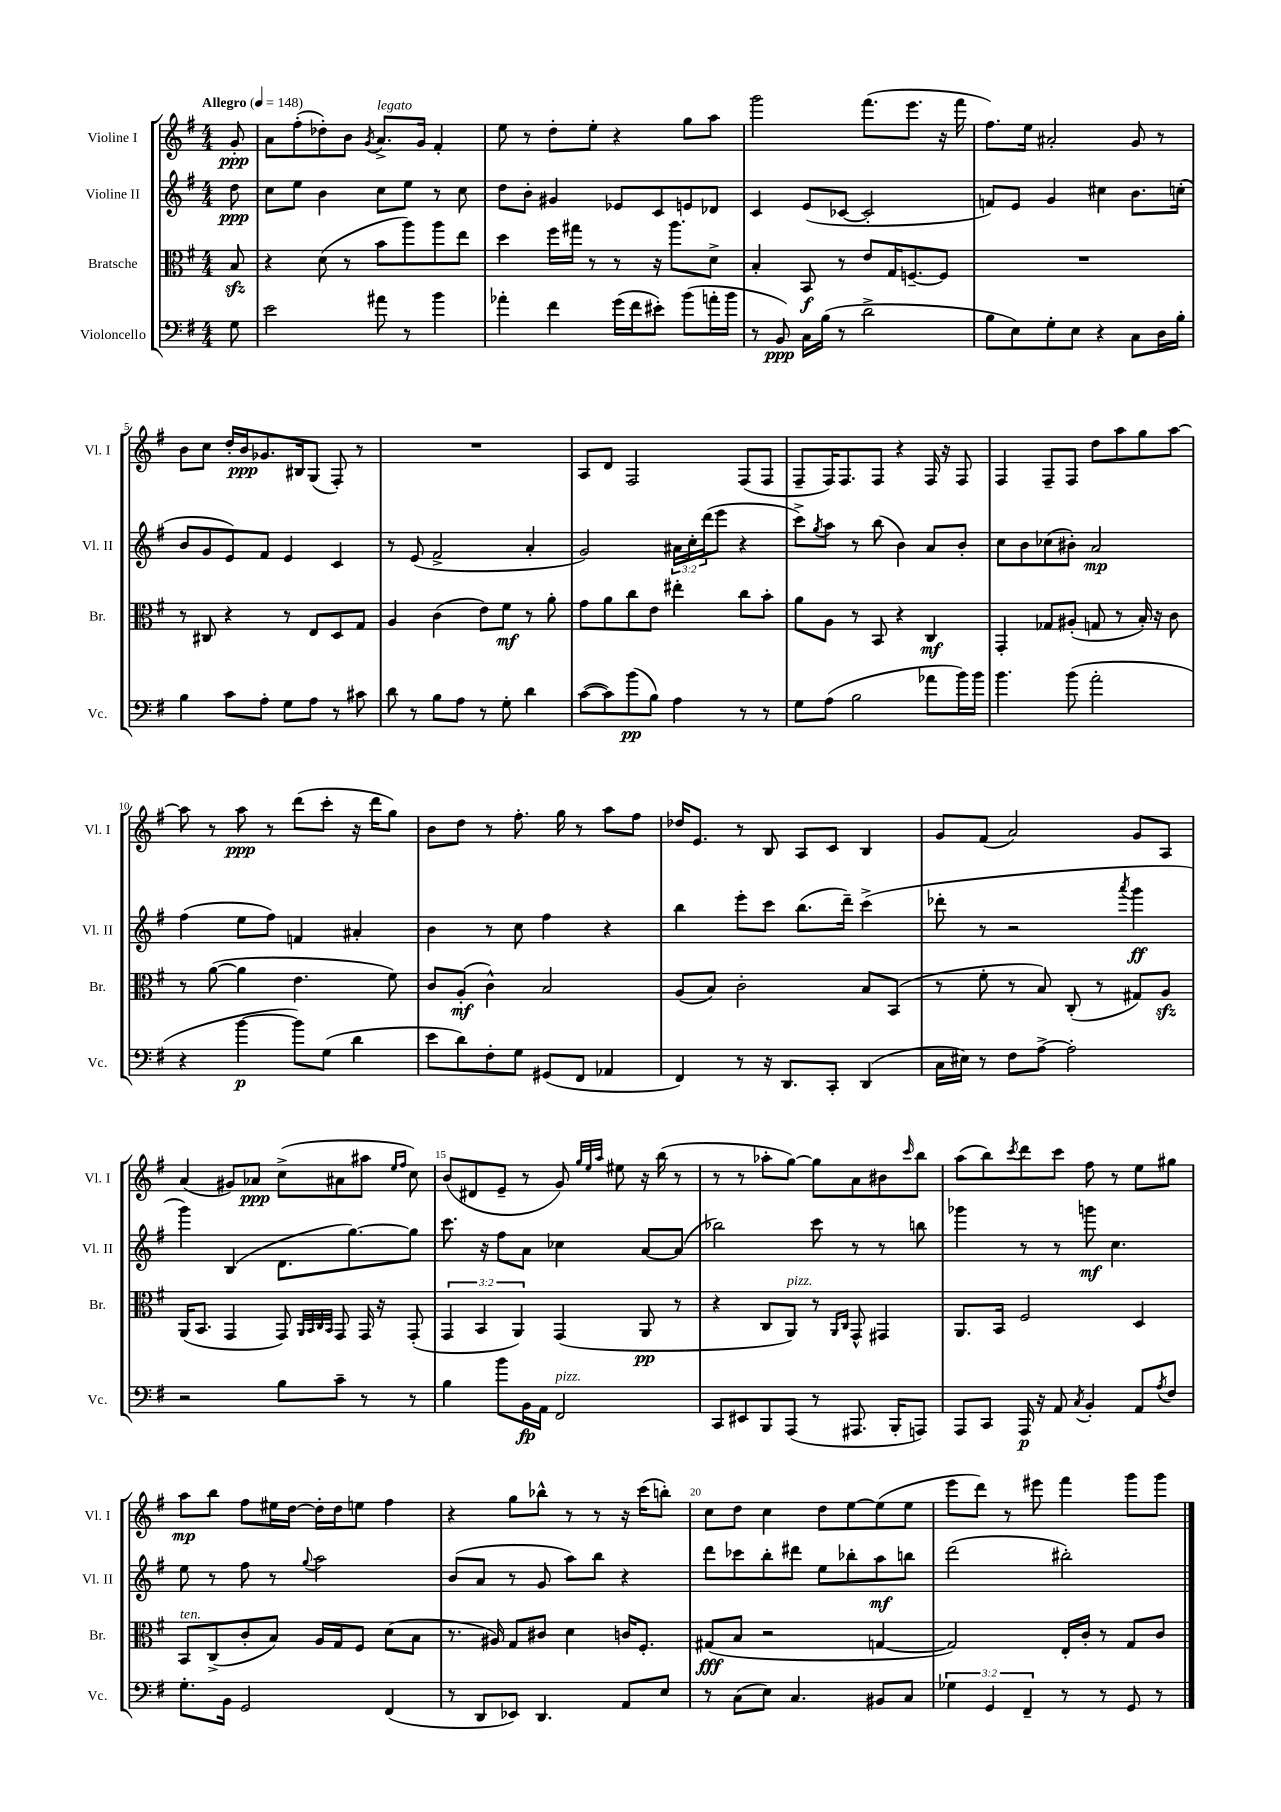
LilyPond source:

<<
\new StaffGroup <<
\new Staff = "s0" \with { instrumentName = "Violine I" shortInstrumentName = "Vl. I" } {
    \clef treble \key g \major \numericTimeSignature \time 4/4 \partial 8 \tempo "Allegro" 4 = 148
    g'8-.\ppp |
    a'8 fis''8-.( des''8-.) b'8 \acciaccatura { g'8 } a'8.->^\markup { \italic "legato" } g'16 fis'4-. |
    e''8 r8 d''8-. e''8-. r4 g''8 a''8 |
    g'''2 fis'''8.( e'''8. r16 fis'''16 |
    fis''8.) e''16 ais'2-. g'8 r8 |
    b'8 c''8 d''16-. b'16\ppp ges'8. bis16 g8( fis8-.) r8 |
    R1 |
    a8 d'8 fis2 fis8( fis8 |
    fis8-- fis16) fis8. fis8 r4 fis16 r16 fis8 |
    fis4 fis8-- fis8 d''8 a''8 g''8 a''8~ |
    a''8 r8 a''8\ppp r8 d'''8( c'''8-. r16 d'''16 g''8) |
    b'8 d''8 r8 fis''8.-. g''16 r8 a''8 fis''8 |
    des''16 e'8. r8 b8 a8 c'8 b4 |
    g'8 fis'8( a'2) g'8 a8 |
    a'4( gis'8) aes'8\ppp c''8->( ais'8 ais''8 \grace { e''16 fis''16 } c''8) |
    b'8( dis'8 e'8-- r8 g'8) \grace { g''32 e''32 a''32 } eis''8 r16 b''16( r8 |
    r8 r8 aes''8-. g''8~) g''8 a'8 bis'8 \grace { c'''16 } b''8 |
    a''8( b''8) \acciaccatura { c'''8 } d'''8 c'''8 fis''8 r8 e''8 gis''8 |
    a''8\mp b''8 fis''8 eis''16 d''16~ d''16-. d''16 e''8 fis''4 |
    r4 g''8 bes''8-^ r8 r8 r16 c'''16( b''8-.) |
    c''8 d''8 c''4 d''8 e''8~ e''8( e''8 |
    e'''8 d'''8) r8 eis'''8 fis'''4 g'''8 g'''8 \bar "|." |
}
\new Staff = "s1" \with { instrumentName = "Violine II" shortInstrumentName = "Vl. II" } {
    \clef treble \key g \major \numericTimeSignature \time 4/4 \override Staff.TupletNumber.text = #tuplet-number::calc-fraction-text \partial 8
    d''8\ppp |
    c''8 e''8 b'4 c''8 e''8 r8 c''8 |
    d''8 b'8-. gis'4 ees'8 c'8 e'8 des'8 |
    c'4 e'8( ces'8~ ces'2-. |
    f'8) e'8 g'4 cis''4 b'8. c''16-.( |
    b'8 g'8 e'8) fis'8 e'4 c'4 |
    r8 e'8( fis'2-> a'4-. |
    g'2) \tuplet 3/2 { ais'16 c''16-. d'''16( } e'''8 r4 |
    c'''8->) \acciaccatura { g''8 } a''8 r8 b''8( b'4) a'8 b'8-. |
    c''8 b'8 ces''8( bis'8-.) a'2\mp |
    fis''4( e''8 fis''8) f'4 ais'4-. |
    b'4 r8 c''8 fis''4 r4 |
    b''4 e'''8-. c'''8 b''8.( d'''16--) c'''4->( |
    des'''8-. r8 r2 \acciaccatura { a'''8 } g'''4\ff |
    g'''4) b4( d'8. g''8.~) g''8 |
    c'''8. r16 fis''8 a'8 ces''4 a'8~ a'8( |
    bes''2) c'''8 r8 r8 b''8 |
    ges'''4 r8 r8 g'''8\mf c''4. |
    e''8 r8 fis''8 r8 \appoggiatura { g''8 } a''2 |
    b'8( a'8 r8 g'8 a''8) b''8 r4 |
    d'''8 ces'''8 b''8-. dis'''8 e''8 bes''8-. a''8\mf b''8 |
    d'''2( bis''2-.) \bar "|." |
}
\new Staff = "s2" \with { instrumentName = "Bratsche" shortInstrumentName = "Br." } {
    \clef alto \key g \major \numericTimeSignature \time 4/4 \override Staff.TupletNumber.text = #tuplet-number::calc-fraction-text \partial 8
    b8\sfz |
    r4 d'8( r8 b'8 a''8) a''8 e''8 |
    d''4 fis''16 gis''16 r8 r8 r16 a''8. d'8-> |
    b4-. b,8\f r8 e'8 g16 f8.~-- f8 |
    R1 |
    r8 cis8 r4 r8 e8 d8 g8 |
    a4 c'4( e'8) fis'8\mf r8 a'8-. |
    g'8 a'8 c''8 e'8 eis''4-. c''8 b'8-. |
    a'8 a8 r8 b,8 r4 c4\mf |
    g,4-. ges8 ais8-.( g8 r8 b16-.) r16 c'8 |
    r8 a'8~( a'4 e'4. fis'8) |
    c'8 a8-.\mf( c'4-^) b2 |
    a8( b8) c'2-. b8 b,8( |
    r8 fis'8-. r8 b8) c8-.( r8 gis8) a8\sfz |
    a,16( b,8. g,4 g,8) \grace { a,32 b,32 c32 b,32 } g,8 g,16 r16 g,8-.( |
    \tuplet 3/2 { g,4 b,4 a,4) } g,4( a,8\pp r8 |
    r4 c8 a,8^\markup { \italic "pizz." }) r8 \grace { a,16 c16 } g,8-^ gis,4 |
    a,8. b,16 fis2 d4 |
    b,8^\markup { \italic "ten." } c8->( c'8-. b8) a16 g16 fis8 d'8( b8 |
    r8. ais16) g8 cis'8 d'4 c'16 fis8.-. |
    gis8\fff( b8 r2 g4~ |
    g2) e16-. c'16-. r8 g8 c'8 \bar "|." |
}
\new Staff = "s3" \with { instrumentName = "Violoncello" shortInstrumentName = "Vc." } {
    \clef bass \key g \major \numericTimeSignature \time 4/4 \override Staff.TupletNumber.text = #tuplet-number::calc-fraction-text \partial 8
    g8 |
    e'2 ais'8 r8 b'4 |
    aes'4-. fis'4 g'16( fis'16 eis'8-.) b'8( a'16-. b'16 |
    r8 b,8\ppp) c16 b16( r8 d'2-> |
    b8 e8) g8-. e8 r4 c8 d16 b16-. |
    b4 c'8 a8-. g8 a8 r8 cis'8 |
    d'8 r8 b8 a8 r8 g8-. d'4 |
    c'8~( c'8) b'8\pp( b8) a4 r8 r8 |
    g8 a8( b2 aes'8 b'16) b'16 |
    b'4. b'8( a'2-. |
    r4 b'4~\p b'8) g8( d'4 |
    e'8 d'8) fis8-. g8 gis,8( fis,8 aes,4 |
    fis,4) r8 r16 d,8. c,8-. d,4( |
    c16 eis16) r8 fis8 a8~-> a2-. |
    r2 b8 c'8-- r8 r8 |
    b4 b'8 b,16\fp a,16 fis,2^\markup { \italic "pizz." } |
    c,8 eis,8 b,,8 a,,8( r8 ais,,8. b,,16-. a,,8) |
    a,,8 c,8 a,,16\p r16 a,8 \acciaccatura { c8 } b,4-. a,8 \acciaccatura { a8 } fis8 |
    g8.-. b,16 g,2 fis,4( |
    r8 d,8 ees,8) d,4. a,8 e8 |
    r8 c8( e8) c4. bis,8 c8 |
    \tuplet 3/2 { ges4 g,4 fis,4-- } r8 r8 g,8 r8 \bar "|." |
}
>>
>>
\layout { \context { \Score \override BarNumber.break-visibility = ##(#f #t #t) barNumberVisibility = #(every-nth-bar-number-visible 5) } }
